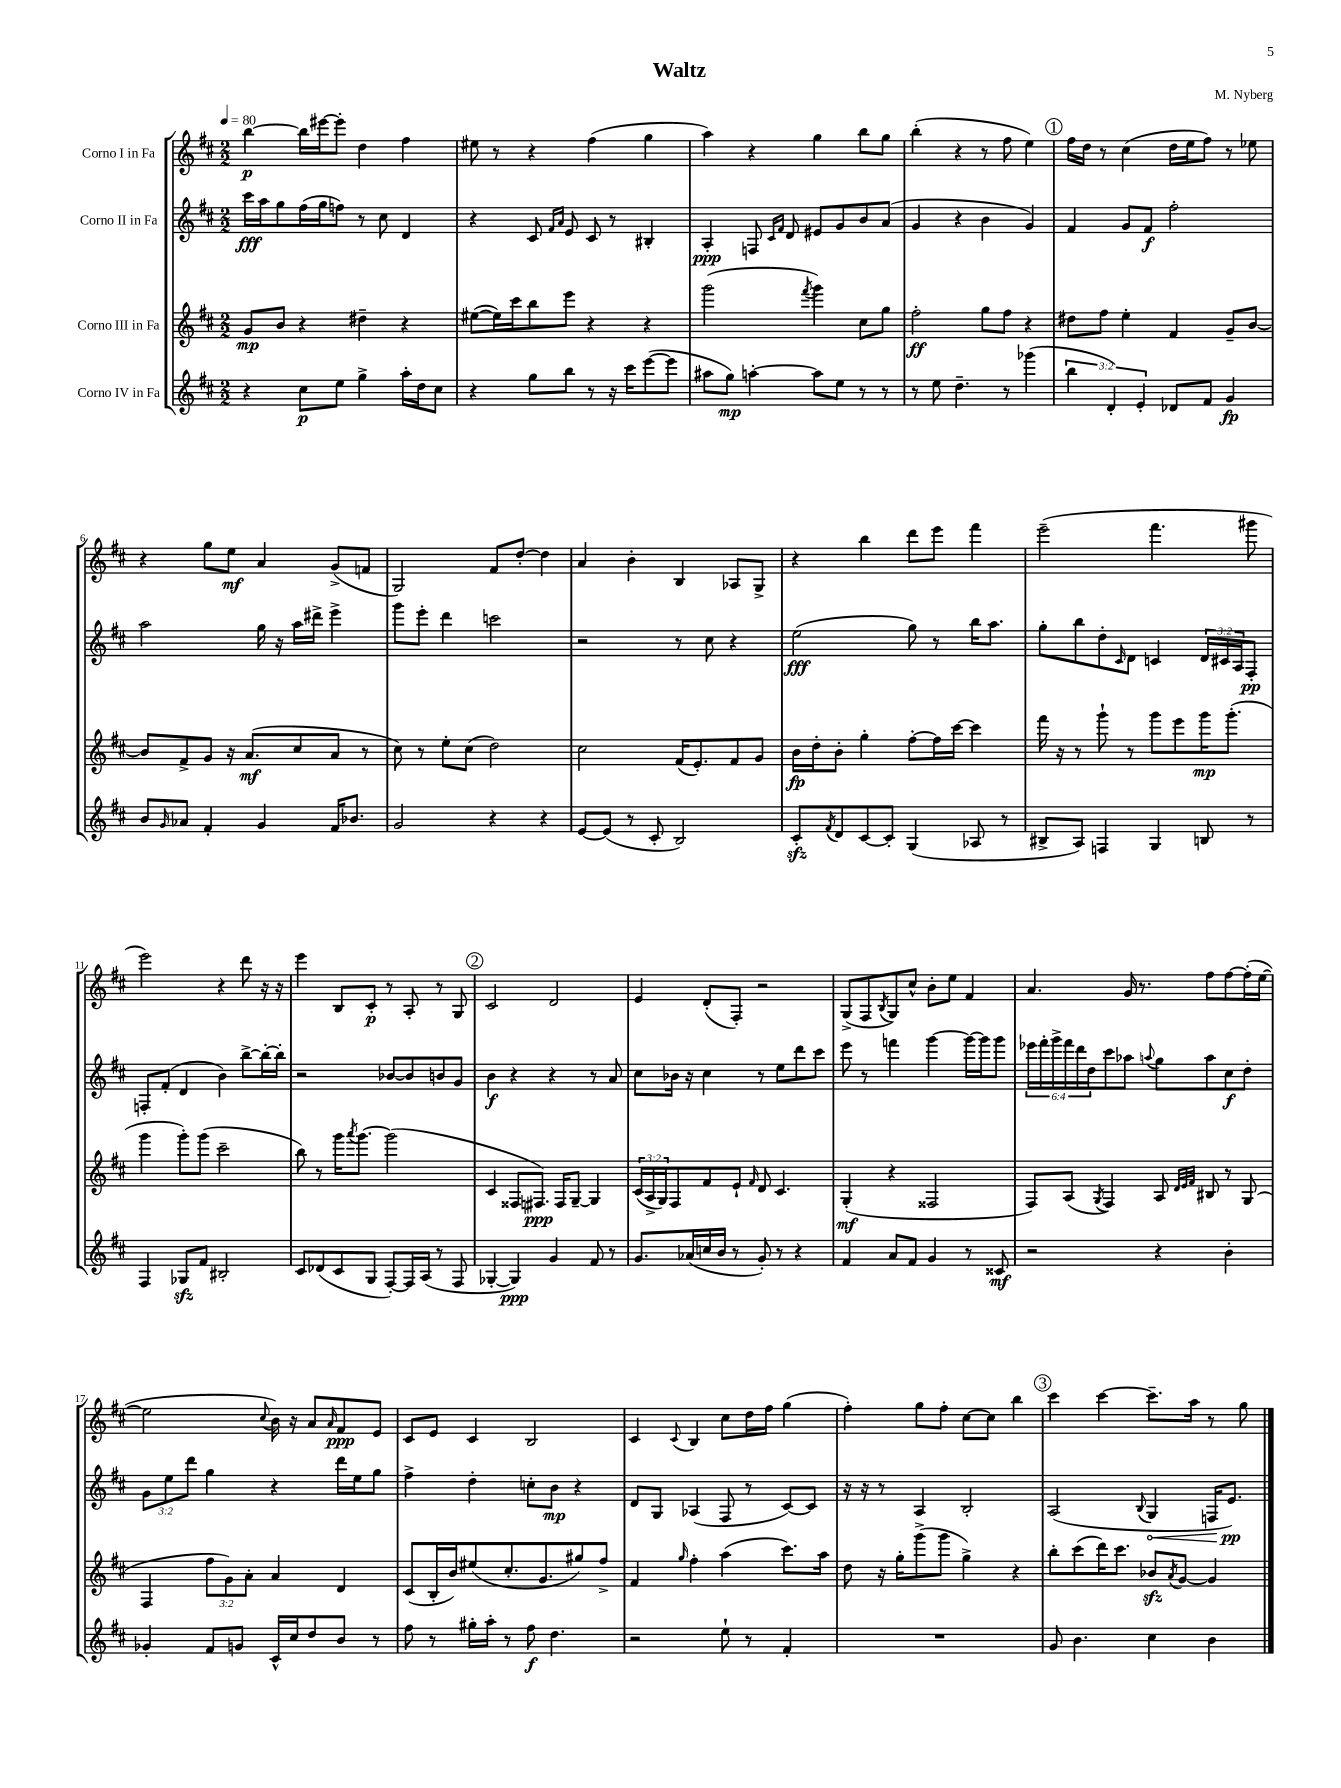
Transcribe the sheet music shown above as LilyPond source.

\header { title = "Waltz" composer = "M. Nyberg" }
<<
\new StaffGroup <<
\new Staff = "s0" \with { instrumentName = "Corno I in Fa" } {
    \clef treble \key d \major \numericTimeSignature \time 2/2 \tempo 4 = 80
    b''4~\p b''16 eis'''16~ eis'''8-. d''4 fis''4 |
    eis''8 r8 r4 fis''4( g''4 |
    a''4) r4 g''4 b''8 g''8 |
    b''4-.( r4 r8 fis''8 e''4) |
    \mark \markup { \circle "1" } fis''16 d''16 r8 cis''4( d''16 e''16 fis''8) r8 ees''8 |
    r4 g''8 e''8\mf a'4 g'8->( f'8 |
    g2) fis'8 d''8~-. d''4 |
    a'4 b'4-. b4 aes8 g8-> |
    r4 b''4 d'''8 e'''8 fis'''4 |
    e'''2--( fis'''4. gis'''8 |
    e'''2) r4 d'''8 r16 r16 |
    e'''4 b8 cis'8-.\p r8 a8-. r8 g8 |
    \mark \markup { \circle "2" } cis'2 d'2 |
    e'4 d'8-.( fis8-.) r2 |
    g8->( fis8 \acciaccatura { b8 } g8) cis''8-^ b'8-. e''8 fis'4 |
    a'4. g'16 r8. fis''8 fis''8~ fis''16-.( e''16~ |
    e''2 \appoggiatura { cis''8 } b'16) r16 a'8 \grace { a'16 } fis'8\ppp e'8 |
    cis'8 e'8 cis'4 b2 |
    cis'4 \appoggiatura { cis'8 } b4 cis''8 d''16 fis''16 g''4( |
    fis''4-.) g''8 fis''8-. cis''8~ cis''8 b''4 |
    \mark \markup { \circle "3" } cis'''4 cis'''4~ cis'''8.-- a''16 r8 g''8 \bar "|." |
}
\new Staff = "s1" \with { instrumentName = "Corno II in Fa" } {
    \clef treble \key d \major \numericTimeSignature \time 2/2 \override Staff.TupletNumber.text = #tuplet-number::calc-fraction-text
    cis'''16\fff a''16 g''8 fis''16( g''16 f''8) r8 cis''8 d'4 |
    r4 cis'8 \grace { fis'16 a'16 } e'8 cis'8 r8 bis4-. |
    a4-.\ppp f8 \grace { cis'16 fis'16 } d'8 eis'8 g'8 b'8 a'8( |
    g'4 r4 b'4 g'4) |
    \mark \markup { \circle "1" } fis'4 g'8 fis'8\f fis''2-. |
    a''2 g''16 r16 a''16 dis'''16-> e'''4-> |
    g'''8 e'''8-. d'''4 c'''2 |
    r2 r8 cis''8 r4 |
    e''2\fff( g''8) r8 b''16 a''8. |
    g''8-. b''8 d''8-. \grace { cis'16 } d'8 c'4 \tuplet 3/2 { d'16 cis'16 a16 } fis8-.\pp |
    f8-. fis'8-.( d'4 b'4) b''8~-> b''16~-. b''16-. |
    r2 bes'8~ bes'8 b'8 g'8 |
    \mark \markup { \circle "2" } b'4\f r4 r4 r8 a'8 |
    cis''8 bes'16 r16 cis''4 r8 e''8 d'''8 cis'''8 |
    e'''8 r8 f'''4 g'''4~ g'''16~ g'''16 g'''8 |
    \tuplet 6/4 { ees'''16 fis'''16-. g'''16-> fis'''16 d'''16 d''16 } cis'''8 aes''8 \appoggiatura { a''8 } g''8 a''8 cis''8\f d''8-. |
    \tuplet 3/2 { g'8 e''8 d'''8 } g''4 r4 d'''16 e''16 g''8 |
    fis''4-> d''4-. c''8-. b'8\mp r4 |
    d'8 g8 aes4( fis8 r8 cis'8~) cis'8 |
    r16 r16 r8 a4 b2-. |
    \mark \markup { \circle "3" } a2( \appoggiatura { b8 } \once \override Hairpin.circled-tip = ##t g4\< f16 e'8.\pp\!) \bar "|." |
}
\new Staff = "s2" \with { instrumentName = "Corno III in Fa" } {
    \clef treble \key d \major \numericTimeSignature \time 2/2 \override Staff.TupletNumber.text = #tuplet-number::calc-fraction-text
    g'8\mp b'8 r4 dis''4-- r4 |
    eis''8~( eis''16) cis'''16 b''8 e'''8 r4 r4 |
    g'''2( \acciaccatura { fis'''8 } g'''4) cis''8 g''8 |
    fis''2-.\ff g''8 fis''8 r4 |
    \mark \markup { \circle "1" } dis''8 fis''8 e''4-. fis'4 g'8-- b'8~ |
    b'8 fis'8-> g'8 r16 a'8.\mf( cis''8 a'8 r8 |
    cis''8) r8 e''8-. cis''8( d''2) |
    cis''2 fis'16( e'8.-.) fis'8 g'8 |
    b'16\fp d''16-. b'8-. g''4-. fis''8~-. fis''16 cis'''16~ cis'''4 |
    fis'''16 r16 r8 g'''8-! r8 g'''8 e'''8 g'''16\mp g'''8.-.( |
    g'''4 g'''8-.) g'''8( cis'''2-- |
    b''8) r8 g'''16 \acciaccatura { a'''8 } g'''8.~ g'''2( |
    \mark \markup { \circle "2" } cis'4 fisis8 fis8.\ppp) fis16 g8~-- g4 |
    \tuplet 3/2 { cis'16( a16-> g16) } fis8 fis'8 e'8-! \grace { fis'16 } d'8 cis'4. |
    g4-.\mf( r4 fisis2 |
    fis8) a8( \acciaccatura { g8 } fis4) a8 \grace { d'32 e'32 fis'32 } bis8 r8 g8( |
    fis4 \tuplet 3/2 { fis''8 g'8) a'8-. } a'4 d'4 |
    cis'8( b16-. b'16) eis''8( cis''8.-. g'8. gis''8) fis''8-> |
    fis'4 \grace { g''16 } fis''4-. a''4( cis'''8.) a''16 |
    d''8 r16 g''16-. g'''8->( g'''8 g''4->) r4 |
    \mark \markup { \circle "3" } b''8-. cis'''8( d'''16) cis'''8. bes'8\sfz \acciaccatura { a'8 } g'8~ g'4 \bar "|." |
}
\new Staff = "s3" \with { instrumentName = "Corno IV in Fa" } {
    \clef treble \key d \major \numericTimeSignature \time 2/2 \override Staff.TupletNumber.text = #tuplet-number::calc-fraction-text
    r4 cis''8\p e''8 g''4-> a''16-. d''16 cis''8 |
    r4 g''8 b''8 r8 r16 cis'''16 e'''8~( e'''8 |
    ais''8 g''8\mp) a''4~-. a''8 e''8 r8 r8 |
    r8 e''8 d''4.-- r8 ges'''4( |
    \mark \markup { \circle "1" } \tuplet 3/2 { b''4 d'4-.) e'4-. } des'8 fis'8 g'4\fp |
    b'8 \grace { g'16 } aes'8 fis'4-. g'4 fis'16 bes'8. |
    g'2 r4 r4 |
    e'8~ e'8( r8 cis'8-. b2) |
    cis'8-.\sfz \acciaccatura { fis'8 } d'8 cis'8~ cis'8-. g4( aes8 r8 |
    bis8-> a8) f4 g4 b8 r8 |
    fis4 ges8\sfz fis'8 bis2-. |
    cis'8 des'8( cis'8 g8 fis8~-.) fis16 a16( r8 fis8 |
    \mark \markup { \circle "2" } ges4~-. ges4\ppp) g'4 fis'8 r8 |
    g'8. aes'16( c''16 b'16 r8 g'8-.) r8 r4 |
    fis'4 a'8 fis'8 g'4 r8 cisis'8\mf |
    r2 r4 b'4-. |
    ges'4-. fis'8 g'8 cis'16-^ cis''16 d''8 b'8 r8 |
    fis''8 r8 gis''16-. a''16-. r8 fis''8\f d''4. |
    r2 e''8-! r8 fis'4-. |
    R1 |
    \mark \markup { \circle "3" } g'8 b'4. cis''4 b'4 \bar "|." |
}
>>
>>
